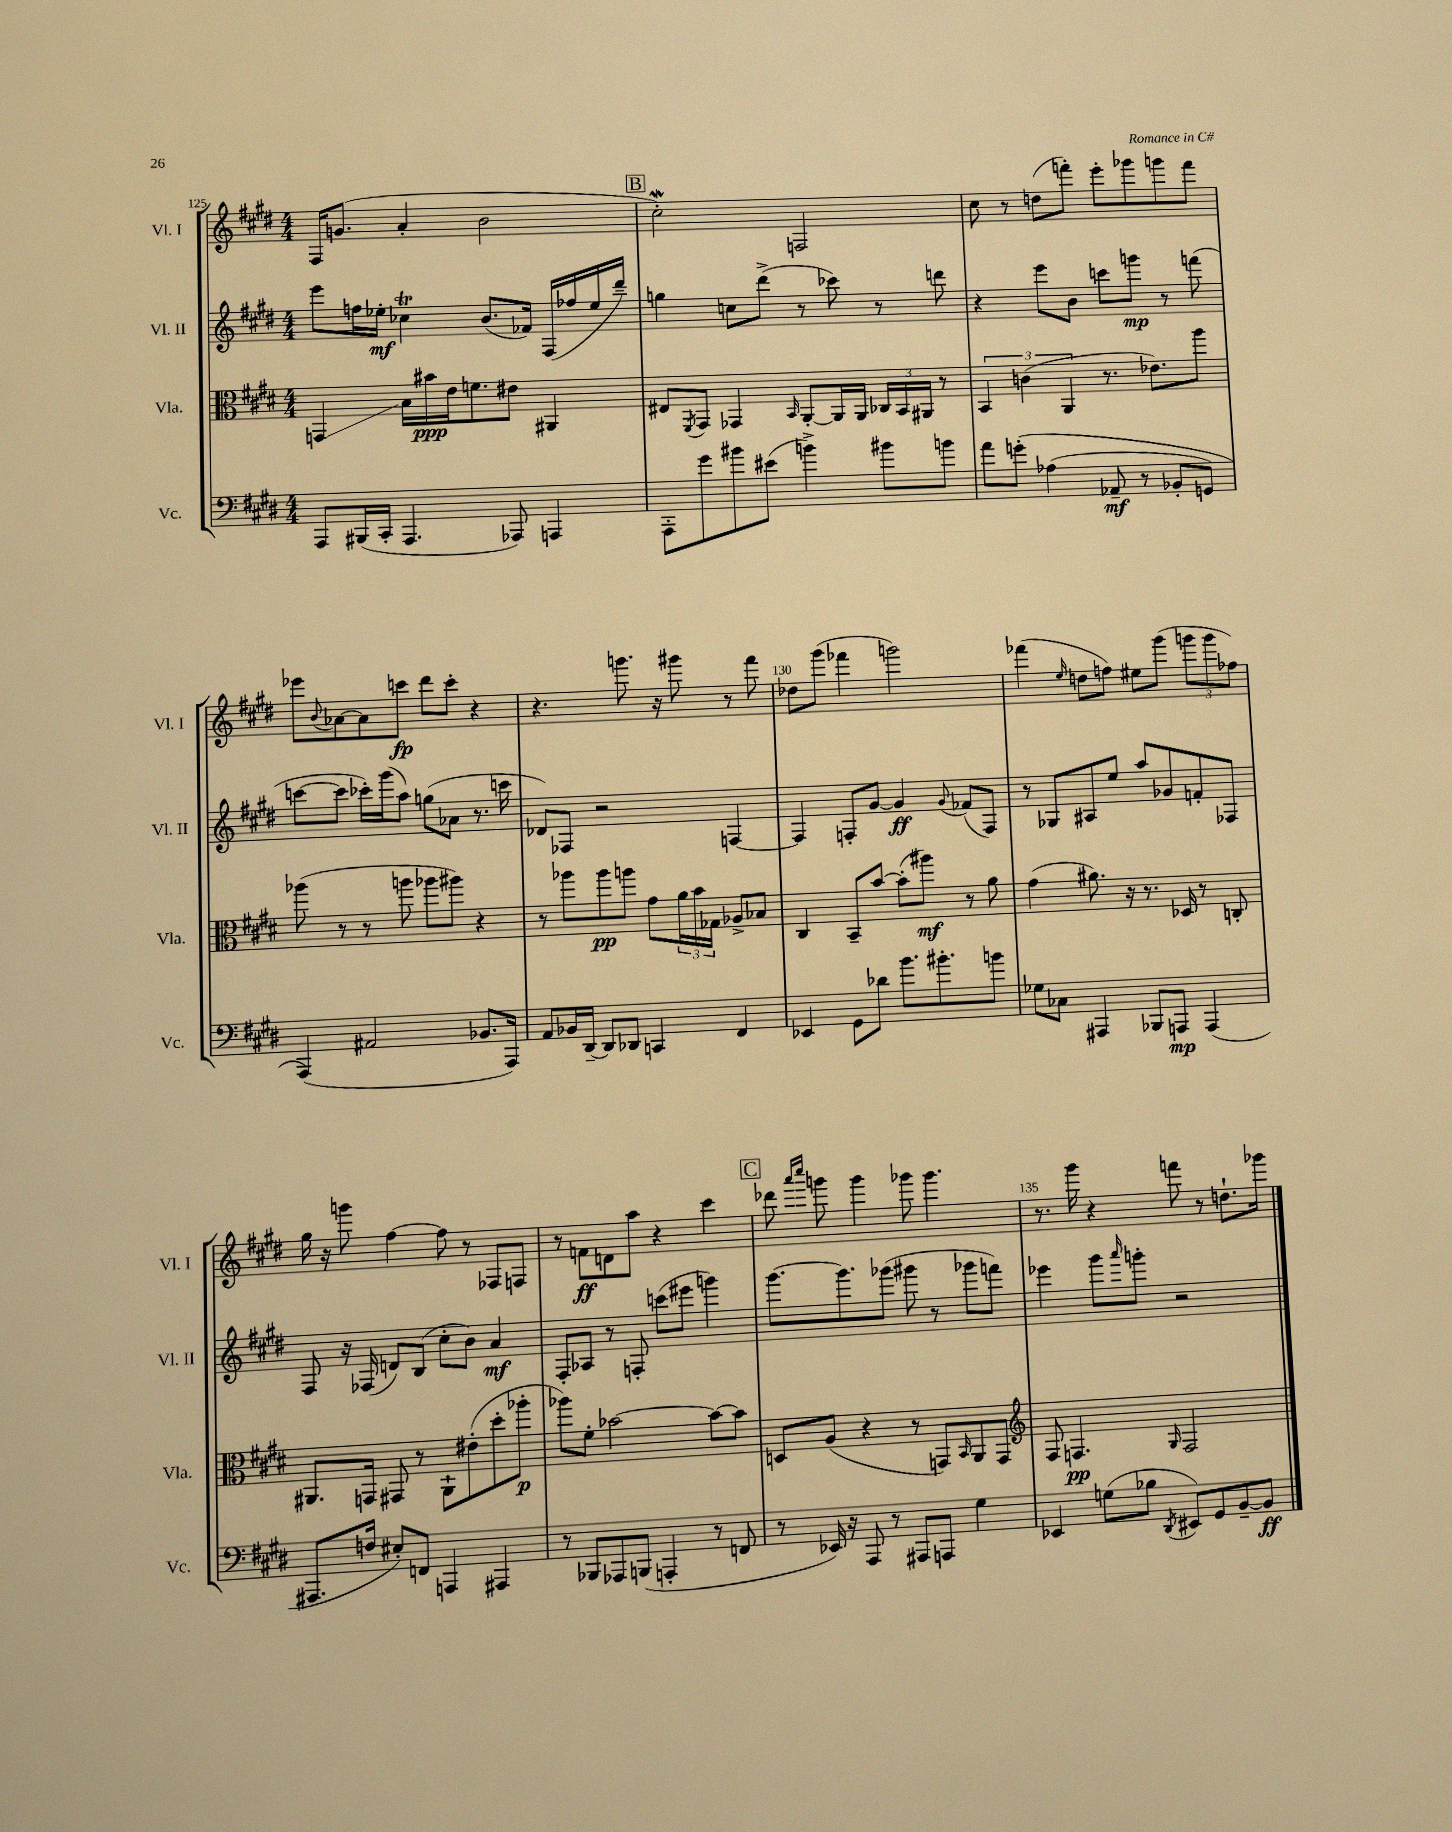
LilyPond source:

<<
\new StaffGroup <<
\new Staff = "s0" \with { instrumentName = "Vl. I" shortInstrumentName = "Vl. I" } {
    \clef treble \key e \major \numericTimeSignature \time 4/4
    fis16 g'8.( a'4-. b'2 |
    \mark \markup { \box "B" } cis''2-.\mordent) f2 |
    cis''8 r8 d''8( f'''8-.) e'''8-. ges'''8 g'''8 f'''8 |
    ees'''8 \appoggiatura { b'8 } aes'8~ aes'8 c'''8\fp dis'''8 c'''8-. r4 |
    r4. g'''8. r16 gis'''8 r8 fis'''8 |
    des''8 gis'''8( fes'''4 g'''2) |
    fes'''4( \grace { e''16 } d''8 f''8) eis''8 gis'''8( \tuplet 3/2 { g'''8 g'''8 fes''8) } |
    gis''16 r16 g'''8 fis''4~ fis''8 r8 fes8 f8 |
    r8 f'8\ff d'8 a''8 r4 cis'''4 |
    \mark \markup { \box "C" } des'''8 \grace { a'''16 cis''''16 } g'''8 g'''4 ges'''8 ges'''4. |
    r8. gis'''16 r4 f'''8 r8 d''8.-! ges'''16 \bar "|." |
}
\new Staff = "s1" \with { instrumentName = "Vl. II" shortInstrumentName = "Vl. II" } {
    \clef treble \key e \major \numericTimeSignature \time 4/4
    e'''8 f''16 ees''16-.\mf ces''4\trill b'8.( fes'16) fis16( fes''16 ees''16 dis'''16--) |
    \mark \markup { \box "B" } g''4 c''8 dis'''8->( r8 ces'''8) r8 d'''8 |
    r4 e'''8 b'8 c'''8 g'''8\mp r8 f'''8( |
    c'''8~ c'''8 ces'''16-.) gis'''16( a''8) g''8( aes'8 r8. c'''16 |
    des'8) fes8 r2 f4~ |
    f4 f8-. gis'8~ gis'4\ff \appoggiatura { gis'8 } fes'8( f8) |
    r8 ges8 ais8 e''8 a''8 ges'8 f'8-. fes8 |
    fis8 r16 fes16( d'8) b8( cis''8-. b'8) a'4\mf |
    fis8-. aes8 r8 f8-. c'''8( eis'''8 g'''4) |
    \mark \markup { \box "C" } gis'''8.~ gis'''8. ges'''8( gis'''8 r8 ges'''8 f'''8) |
    ees'''4 gis'''8 \grace { a'''16 } g'''8-. r2 \bar "|." |
}
\new Staff = "s2" \with { instrumentName = "Vla." shortInstrumentName = "Vla." } {
    \clef alto \key e \major \numericTimeSignature \time 4/4
    g,4\glissando b16 bis'16\ppp e'16 f'8. eis'8 ais,4 |
    \mark \markup { \box "B" } eis8 \acciaccatura { fis,8 } gis,8 ges,4 \grace { b,16 } a,8~-. a,16 a,16 \tuplet 3/2 { ces16 b,16 ais,16 } r8 |
    \tuplet 3/2 { b,4 c'4( a,4 } r8. ees'8.) a''8 |
    aes''8( r8 r8 a''8 aes''8 ais''8) r4 |
    r8 aes''8 aes''8\pp a''8 gis'8 \tuplet 3/2 { a'16 b'16 ges16 } aes8-> bes8 |
    cis4 b,8-- b'8~ b'8-.( ais''8\mf) r8 a'8 |
    gis'4( ais'8.) r16 r8. des16 r8 c8-. |
    ais,8. g,16 gis,8 r8 ais,8-! eis'8-.( dis''8-. aes''8-.\p |
    aes''8) fis'8-. bes'2~ bes'8~ bes'8 |
    \mark \markup { \box "C" } d8 a8( r4 r8 g,8) \grace { b,16 } a,8 g,8 |
    \clef treble fis8 f4.\pp \grace { gis16 } f2 \bar "|." |
}
\new Staff = "s3" \with { instrumentName = "Vc." shortInstrumentName = "Vc." } {
    \clef bass \key e \major \numericTimeSignature \time 4/4
    a,,8 bis,,16( cis,16-. a,,4. aes,,8) a,,4 |
    \mark \markup { \box "B" } a,,8-. gis'8 bis'8 eis'8( b'4->) bis'8 b'8 |
    a'8 g'8-.\( aes4( aes,8--\mf r8 bes,8-. g,8) |
    a,,4(\) ais,2 bes,8. a,,16) |
    a,8 bes,16 dis,16~-- dis,8 des,8 c,4 fis,4 |
    ees,4 gis,8 des'8 b'8. bis'8.-. b'8 |
    ges8 ces8 ais,,4 bes,,8 a,,8\mp a,,4( |
    ais,,8. f16 eis8-.) f,8 a,,4 ais,,4 |
    r8 bes,,8 aes,,8 b,,8( a,,4-. r8 f,8 |
    \mark \markup { \box "C" } r8 ees,16) r16 a,,8 r8 ais,,8 a,,8 gis4 |
    ees,4 g8( bes8 \acciaccatura { dis,8 } eis,8) gis,8 b,8~-- b,8\ff \bar "|." |
}
>>
>>
\layout { \context { \Score currentBarNumber = #125 \override BarNumber.break-visibility = ##(#f #t #t) barNumberVisibility = #(every-nth-bar-number-visible 5) } }
